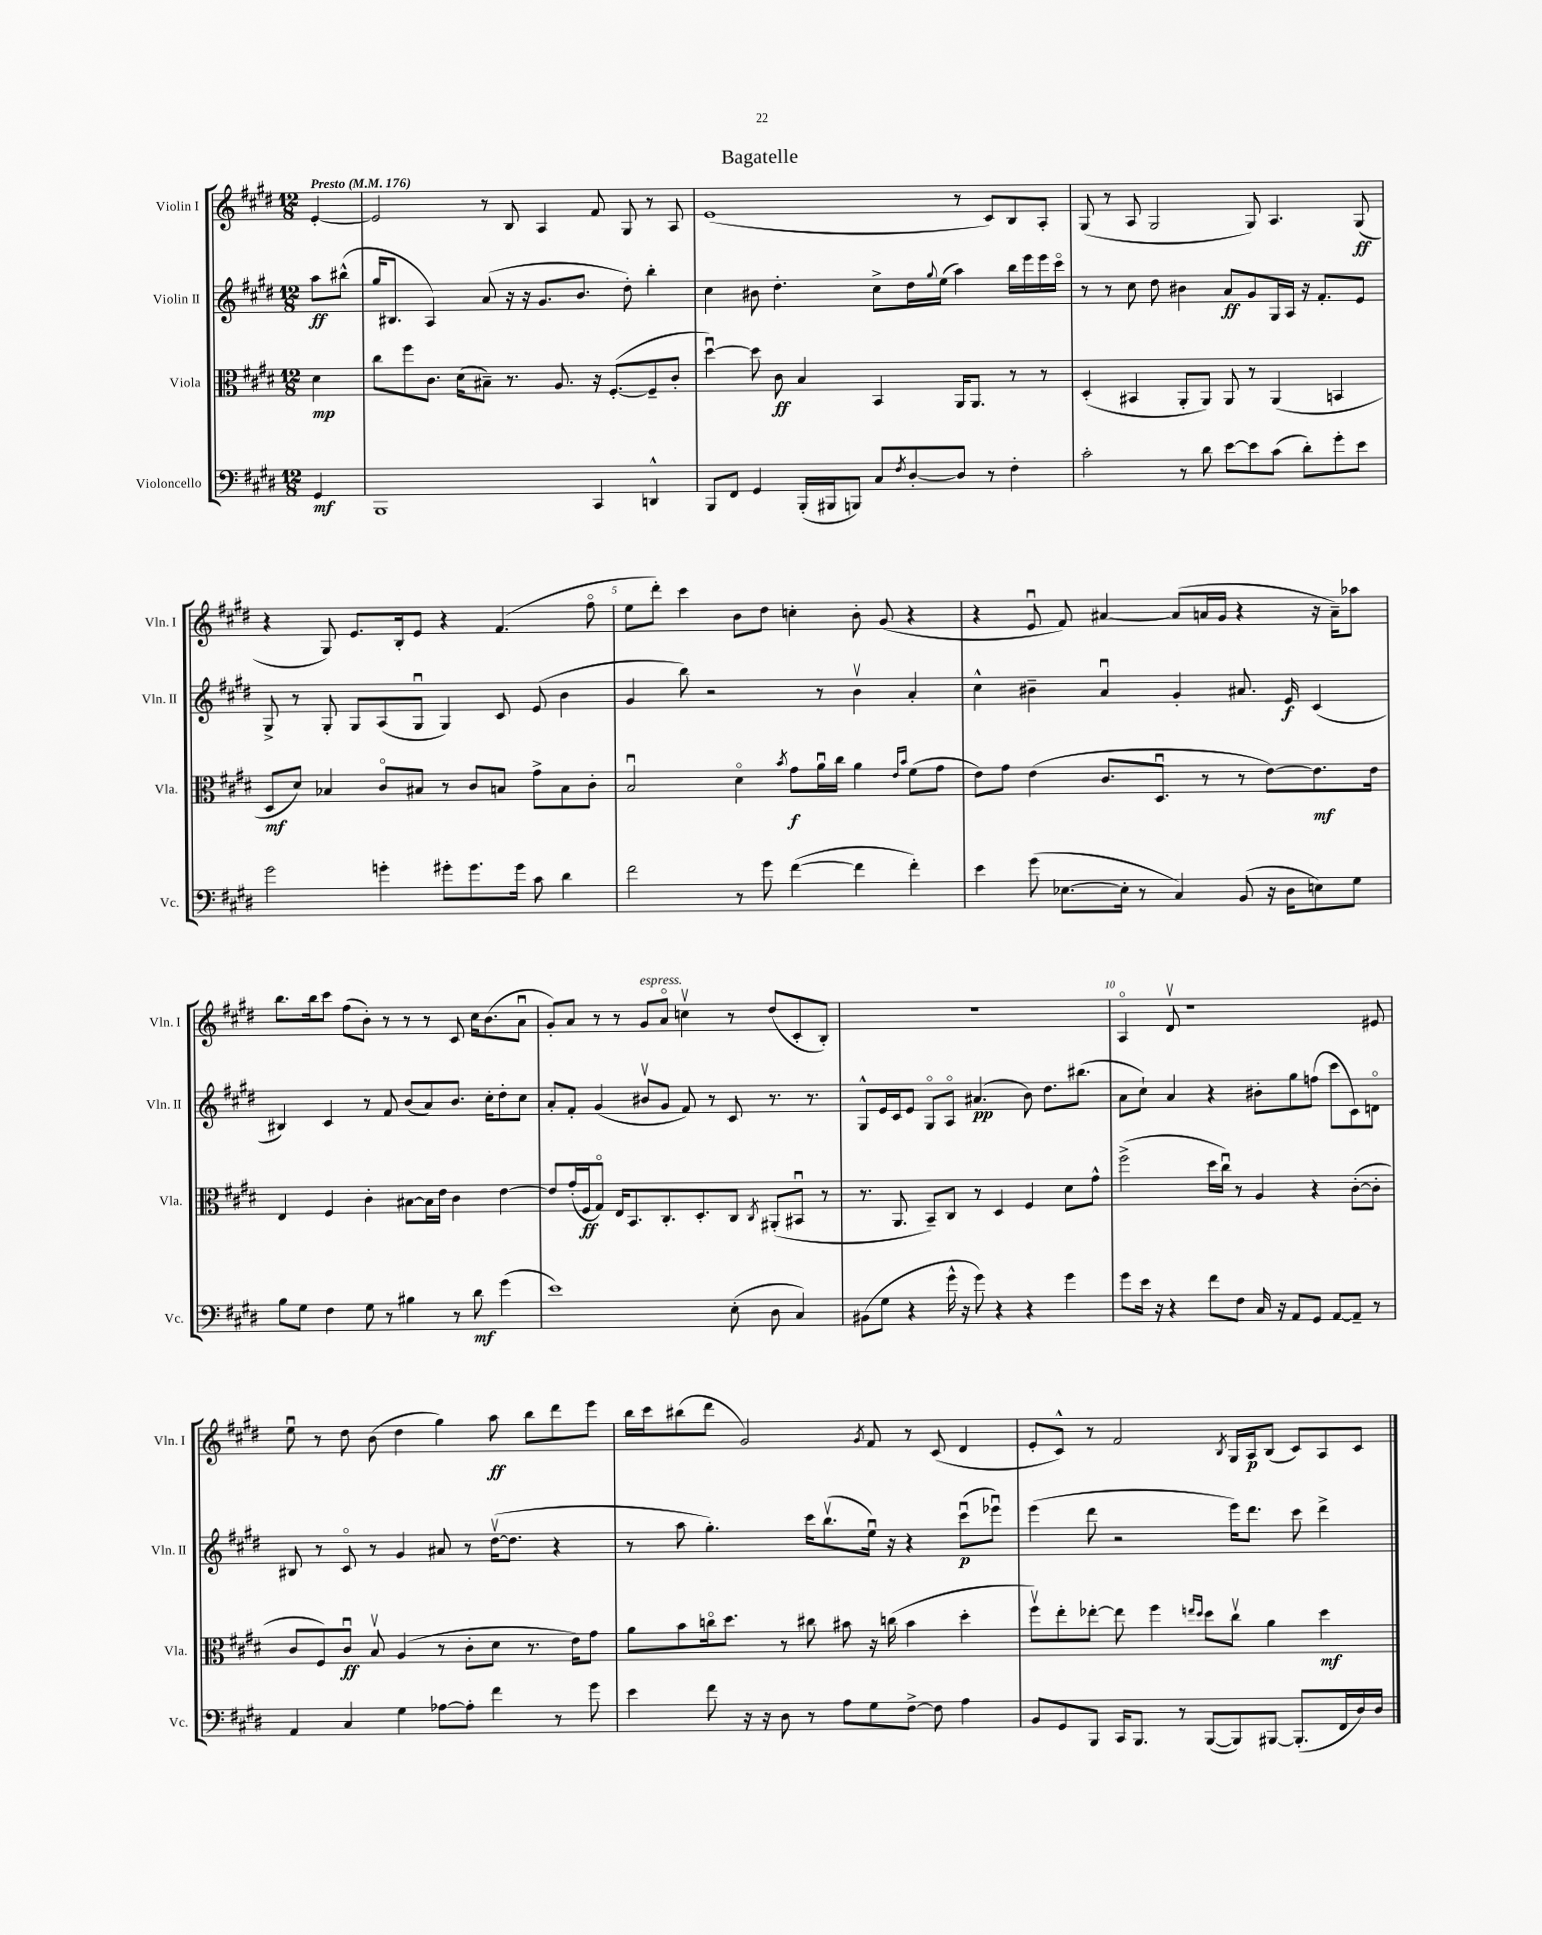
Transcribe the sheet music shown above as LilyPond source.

\header { title = "Bagatelle" }
<<
\new StaffGroup <<
\new Staff = "s0" \with { instrumentName = "Violin I" shortInstrumentName = "Vln. I" } {
    \clef treble \key e \major \numericTimeSignature \time 12/8 \partial 4 \tempo "Presto" 4 = 176
    e'4~-. |
    e'2 r8 b8 a4 fis'8 gis8 r8 a8 |
    e'1( r8 cis'8) b8 a8-. |
    gis8( r8 a8 gis2 gis8) a4. gis8\ff( |
    r4 gis8) e'8. b16-. e'8 r4 fis'4.( fis''8\flageolet |
    e''8 dis'''8-.) cis'''4 b'8 dis''8 c''4-. b'8-. gis'8( r4 |
    r4 e'8\downbow fis'8) ais'4~ ais'8( a'16 gis'16 r4 r16 a'16--) aes''8 |
    b''8. b''16 cis'''8 fis''8( b'8-.) r8 r8 r8 cis'8 cis''16 b'8.( a'8\downbow |
    gis'8-.) a'8 r8 r8 gis'8^\markup { \italic "espress." } a'8\flageolet c''4\upbow r8 dis''8( cis'8-. b8-.) |
    R1. |
    a4\flageolet dis'8\upbow r1 eis'8 |
    e''8\downbow r8 dis''8 b'8( dis''4 gis''4) a''8\ff b''8 dis'''8 e'''8 |
    b''16 cis'''16 bis''8( dis'''8 gis'2) \acciaccatura { gis'8 } fis'8 r8 cis'8( dis'4 |
    e'8-. cis'8-^) r8 fis'2 \acciaccatura { b8 } gis16 a16\p b8( cis'8) a8 cis'8 \bar "|." |
}
\new Staff = "s1" \with { instrumentName = "Violin II" shortInstrumentName = "Vln. II" } {
    \clef treble \key e \major \numericTimeSignature \time 12/8 \partial 4
    a''8\ff bis''8-^( |
    gis''16 bis8. a4) a'8( r16 r16 gis'8. b'8. dis''8-.) b''4-. |
    cis''4 bis'8 dis''4.-. cis''8-> dis''16 \appoggiatura { gis''8 } e''16( a''4) b''16 e'''16 e'''16 cis'''16\flageolet |
    r8 r8 cis''8 dis''8 bis'4 a'8\ff gis'8 gis16 a16 r16 fis'8.-. e'8 |
    gis8-> r8 gis8-. gis8 a8( gis8\downbow gis4) cis'8 e'8( b'4 |
    gis'4 b''8) r2 r8 b'4\upbow a'4-. |
    cis''4-^ bis'4-- a'4\downbow gis'4-. ais'8. e'16\f cis'4( |
    bis4) cis'4 r8 fis'8 b'8( a'8) b'8. cis''16-. dis''8-. cis''8 |
    a'8-. fis'8-. gis'4( bis'8\upbow gis'8 fis'8) r8 cis'8 r8. r8. |
    gis8-^ e'16 cis'16 e'8 gis8\flageolet a8\flageolet ais'4.\pp( b'8) dis''8. bis''8.( |
    a'8 cis''8-!) a'4 r4 bis'8-. gis''8 f''8( cis'''8 cis'8) d'8\flageolet |
    bis8 r8 cis'8\flageolet r8 gis'4 ais'8 r8 dis''16~\upbow( dis''8. r4 |
    r8 a''8 gis''4.-.) cis'''16 b''8.\upbow( e''16\downbow) r16 r4 cis'''8\downbow\p( ees'''8\downbow) |
    e'''4( dis'''8 r2 e'''16) dis'''8. cis'''8 dis'''4-> \bar "|." |
}
\new Staff = "s2" \with { instrumentName = "Viola" shortInstrumentName = "Vla." } {
    \clef alto \key e \major \numericTimeSignature \time 12/8 \partial 4
    dis'4\mp |
    cis''8 fis''8 cis'8. dis'16( bis8--) r8. a8. r16 fis8.~-.( fis8-- cis'8-. |
    dis''4~\downbow) dis''8 cis'8\ff b4 b,4 a,16 a,8. r8 r8 |
    dis4-.( bis,4 a,8-. a,8) a,8 r8 a,4( b,4 |
    dis8\mf dis'8) bes4 cis'8\flageolet bis8 r8 cis'8 b8 gis'8-> b8 cis'8-. |
    b2\downbow dis'4\flageolet \acciaccatura { b'8 } gis'8\f a'16\downbow cis''16 a'4 \grace { e'16 b'16 } fis'8( gis'8 |
    e'8) gis'8 e'4( cis'8. dis8.\downbow r8 r8 e'8~) e'8.\mf e'16 |
    e4 fis4 cis'4-. bis8~ bis16 e'16 cis'4 e'4~ |
    e'8 gis'16-.( fis16\ff gis8\flageolet) e16 b,8. cis8.-. dis8.-. cis8 \acciaccatura { cis8 } ais,8-.( bis,8\downbow r8 |
    r8. a,8. b,8--) cis8 r8 dis4 fis4 dis'8 gis'8-^ |
    fis''2->( dis''16 cis''16\downbow) r8 a4 r4 cis'8~-.( cis'8-. |
    cis'8 fis8) cis'8\downbow\ff b8\upbow a4( r8 cis'8-. dis'8 r8. e'16) gis'8 |
    a'8 b'8 c''16\flageolet dis''8. r8 cis''8 bis'8 r16 c''16( bis'4 dis''4-. |
    fis''8\upbow) e''8-. ees''8~-. ees''8 fis''4 \grace { e''16 dis''16 } dis''8 cis''8\upbow a'4 dis''4\mf \bar "|." |
}
\new Staff = "s3" \with { instrumentName = "Violoncello" shortInstrumentName = "Vc." } {
    \clef bass \key e \major \numericTimeSignature \time 12/8 \partial 4
    gis,4\mf |
    b,,1 cis,4 d,4-^ |
    b,,8 fis,8 gis,4 b,,16-.( bis,,16 b,,8) cis8 \acciaccatura { fis8 } dis8~-. dis8 r8 fis4-. |
    cis'2-. r8 dis'8 e'8~ e'8 cis'8( dis'8-.) gis'8-. e'8 |
    gis'2 g'4-. gis'8-. gis'8. gis'16 cis'8 dis'4 |
    fis'2 r8 gis'8 fis'4~( fis'4 fis'4-.) |
    e'4 gis'8( ees8.~ ees16-. r8 cis4) b,8( r16 dis16 e8) gis8 |
    b8 gis8 fis4 gis8 r8 bis4 r8 dis'8\mf gis'4( |
    e'1) e8-.( dis8 cis4) |
    bis,8( gis8 r4 gis'16-^ r16 gis'8) r4 r4 gis'4 |
    gis'8 e'16 r16 r4 fis'8 fis8 cis16 r16 a,8 gis,8 a,8~ a,8-- r8 |
    a,4 cis4 gis4 aes8~ aes8-. fis'4 r8 gis'8 |
    e'4 fis'8 r16 r16 dis8 r8 a8 gis8 fis8~-> fis8 a4 |
    b,8 gis,8 b,,8 cis,16 b,,8. r8 b,,8~( b,,8) bis,,8~ bis,,8.-.( fis,16 dis16) dis16 \bar "|." |
}
>>
>>
\layout { \context { \Score \override BarNumber.break-visibility = ##(#f #t #t) barNumberVisibility = #(every-nth-bar-number-visible 5) } }
